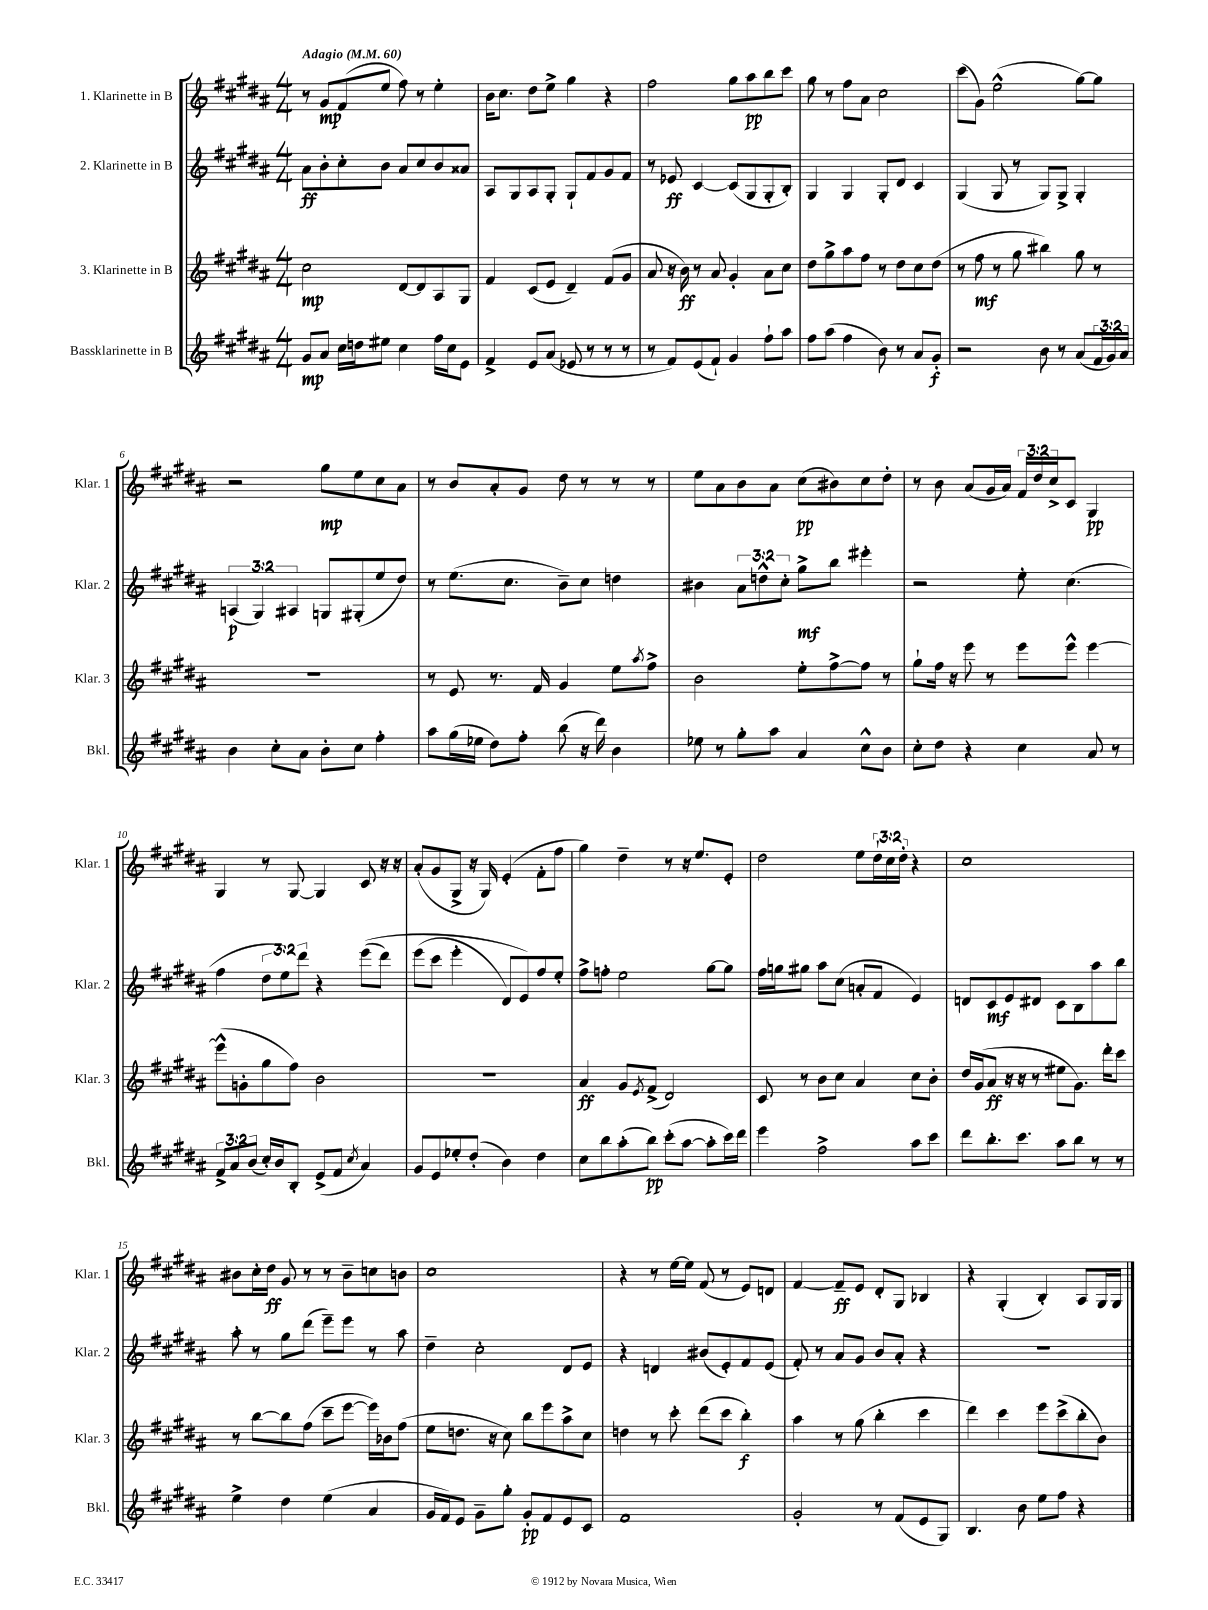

**kern	**kern	**kern	**kern
*staff4	*staff3	*staff2	*staff1
*clefG2	*clefG2	*clefG2	*clefG2
*k[f#c#g#d#a#]	*k[f#c#g#d#a#]	*k[f#c#g#d#a#]	*k[f#c#g#d#a#]
*M4/4	*M4/4	*M4/4	*M4/4
*MM60	*MM60	*MM60	*MM60
8g#	2cc#	8a#	8r
8a#	.	8b'	8g#
16cc#	.	8cc#'	(8f#
16dd	.	.	.
8ee#	.	8b	8ee
4cc#	[8d#	8a#	8ff#)
.	8d#]	8cc#	8r
16ff#	8A#	8b	4ee'
16cc#	.	.	.
8e	8G#	8a##	.
=	=	=	=
4f#^	4f#	8A#	16b
.	.	.	8.cc#
.	.	8G#	.
8e	(8c#	8A#	8dd#
(8a#	8e	8G#'	8ee^
8e-	4d#~)	8G#`	4gg#
8r	.	8f#	.
8r	(8f#	8g#	4r
8r	8g#	8f#	.
=	=	=	=
8r	8a#	8r	2ff#
8f#)	16r	8e-	.
.	16b)	.	.
(8e	8r	[4c#	.
8f#`)	8a#	.	.
4g#	4g#'	(8c#]	8gg#
.	.	8G#	8aa#
8ff#`	8a#	8G#'	8bb
8aa#	8cc#	8B')	8ccc#
=	=	=	=
8ff#	8dd#	4G#	8gg#
(8aa#	8gg#^	.	8r
4ff#	8aa#	4G#	8ff#
.	8ff#	.	8a#
8b)	8r	8G#'	2cc#
8r	8dd#	8d#	.
8a#	8cc#	4c#	.
8g#'	(8dd#	.	.
=	=	=	=
2r	8r	(4G#	(8ccc#
.	8ff#	.	8g#)
.	8r	8G#	(2ee^^
.	8gg#	8r	.
8b	4bb#)	8G#)	.
8r	.	8G#^	.
(8a#	8gg#	4G#'	[8gg#)
24f#	8r	.	8gg#]
24g#)	.	.	.
24a#	.	.	.
=	=	=	=
4b	1r	(6A	2r
.	.	6G#)	.
8cc#'	.	.	.
.	.	6A#	.
8a#	.	.	.
8b'	.	8G	8gg#
8cc#	.	(8G#'	8ee
4ff#'	.	8ee	8cc#
.	.	8dd#)	8a#
=	=	=	=
8aa#	8r	8r	8r
(16gg#	8e	(8.ee	8b
16ee-	.	.	.
8dd#)	8.r	.	8a#'
.	.	8.cc#	.
8ff#'	.	.	8g#
.	16f#	.	.
(8bb	4g#	8b~)	8dd#
16r	.	8cc#	8r
16ddd#)	.	.	.
4b	8ee	4dd	8r
.	8qaa#	.	.
.	8ff#^	.	8r
=	=	=	=
8ee-	2b	4b#	8ee
8r	.	.	8a#
8gg#'	.	12a#	8b
.	.	12dd^^	.
8aa#	.	.	8a#
.	.	12cc#'	.
4a#	8ee'	8gg#^	(8cc#
.	[8ff#^	8bb	8b#)
8cc#^^	8ff#]	4eee#'	8cc#
8b	8r	.	8dd#'
=	=	=	=
8cc#'	8gg#`	2r	8r
8dd#	16ff#	.	8b
.	16r	.	.
4r	8eee	.	(8a#
.	8r	.	16g#
.	.	.	16a#)
4cc#	8eee	8ee'	24f#
.	.	.	24dd#
.	.	.	24cc#^
.	8eee^^	(4.cc#	8c#
8a#	[4eee	.	4G#
8r	.	.	.
=	=	=	=
12f#^	(8eee^^]	4ff#	4G#
12a#	.	.	.
.	8g'	.	.
(12b	.	.	.
16cc#')	8gg#	12dd#	8r
16b	.	.	.
.	.	12ee)	.
8B'	8ff#)	.	[8G#
.	.	12ddd#	.
(8e^	2b	4r	4G#]
8f#	.	.	.
8qcc#	.	.	.
4a#)	.	&((8eee	8c#
.	.	8ddd#)	16r
.	.	.	16r
=	=	=	=
8g#	1r	(8eee	(8a#'
8e	.	8ccc#	8g#
8ee-'	.	4eee'	8G#^
(8dd#'	.	.	16r
.	.	.	16G#)
4b)	.	8d#)	(4e'
.	.	8e&)	.
4dd#	.	8ff#	8f#'
.	.	8ee'	8ff#
=	=	=	=
8cc#	4a#	8ff#^	4gg#)
8bb	.	8ff'	.
(8aa#'	8g#	2ee	4dd#~
.	8qe	.	.
8bb)	(8f#^	.	.
(8ccc#'	2d#)	.	8r
[8aa#	.	.	16r
.	.	.	8.ee
8aa#']	.	[8gg#	.
16ccc#)	.	8gg#]	8e'
16ddd#	.	.	.
=	=	=	=
4eee	8c#	16ff#	2dd#
.	.	16gg	.
.	8r	8gg#	.
2ff#^	8b	8aa#	.
.	8cc#	(8cc#	.
.	4a#	8a'	8ee
.	.	8f#	24dd#`
.	.	.	24cc#
.	.	.	24dd#'
8aa#	8cc#	4e)	4r
8ccc#	8b'	.	.
=	=	=	=
8ddd#	16dd#	8d	1cc#
.	(16g#	.	.
8.bb'	8a#	8c#	.
.	16r	8e	.
8.ccc#	16r	.	.
.	8r	8d#	.
8aa#	8ee#	8c#	.
8bb	8.g#)	8B	.
8r	.	8aa#	.
.	16ddd#'	.	.
8r	8ccc#	8bb	.
=	=	=	=
4ee^	8r	8aa#'	8b#
.	[8bb	8r	16cc#'
.	.	.	16dd#
4dd#	8bb]	8gg#	8g#
.	(8ff#	(8ddd#	8r
(4ee	8ccc#~	8eee~)	8r
.	[8eee	8eee	8b#~
4a#	16eee])	8r	8cc
.	16b-	.	.
.	(8ff#	8aa#	8b
=	=	=	=
16g#	8ee	4dd#~	1cc#
16f#)	.	.	.
8e	8.dd	.	.
8g#~	.	2cc#'	.
.	16r	.	.
8gg#'	8cc#)	.	.
8g#'	8bb	.	.
8f#	8eee	.	.
8e	8aa#^	8d#	.
8c#	8cc#	8e	.
=	=	=	=
1f#	4dd	4r	4r
.	8r	4d	8r
.	8ccc#'	.	[16ee
.	.	.	16ee]
.	(8ddd#	(8b#	(8f#
.	8ccc#	8e')	8r
.	4bb')	8f#	8e)
.	.	(8e	8d
=	=	=	=
2g#'	4aa#	8f#')	[4f#
.	.	8r	.
.	8r	8a#	8f#~]
.	(8gg#	8g#	8e
8r	4bb'	8b	8d#'
(8f#	.	8a#'	8G#
8e	4ccc#	4r	4B-
8G#)	.	.	.
=	=	=	=
4.B	4ddd#)	1r	4r
.	4ccc#	.	(4G#'
8b	.	.	.
8ee	8eee	.	4B')
8ff#	(8ccc#^	.	.
4r	8bb'	.	8A#
.	8b)	.	16G#
.	.	.	16G#
==	==	==	==
*-	*-	*-	*-
